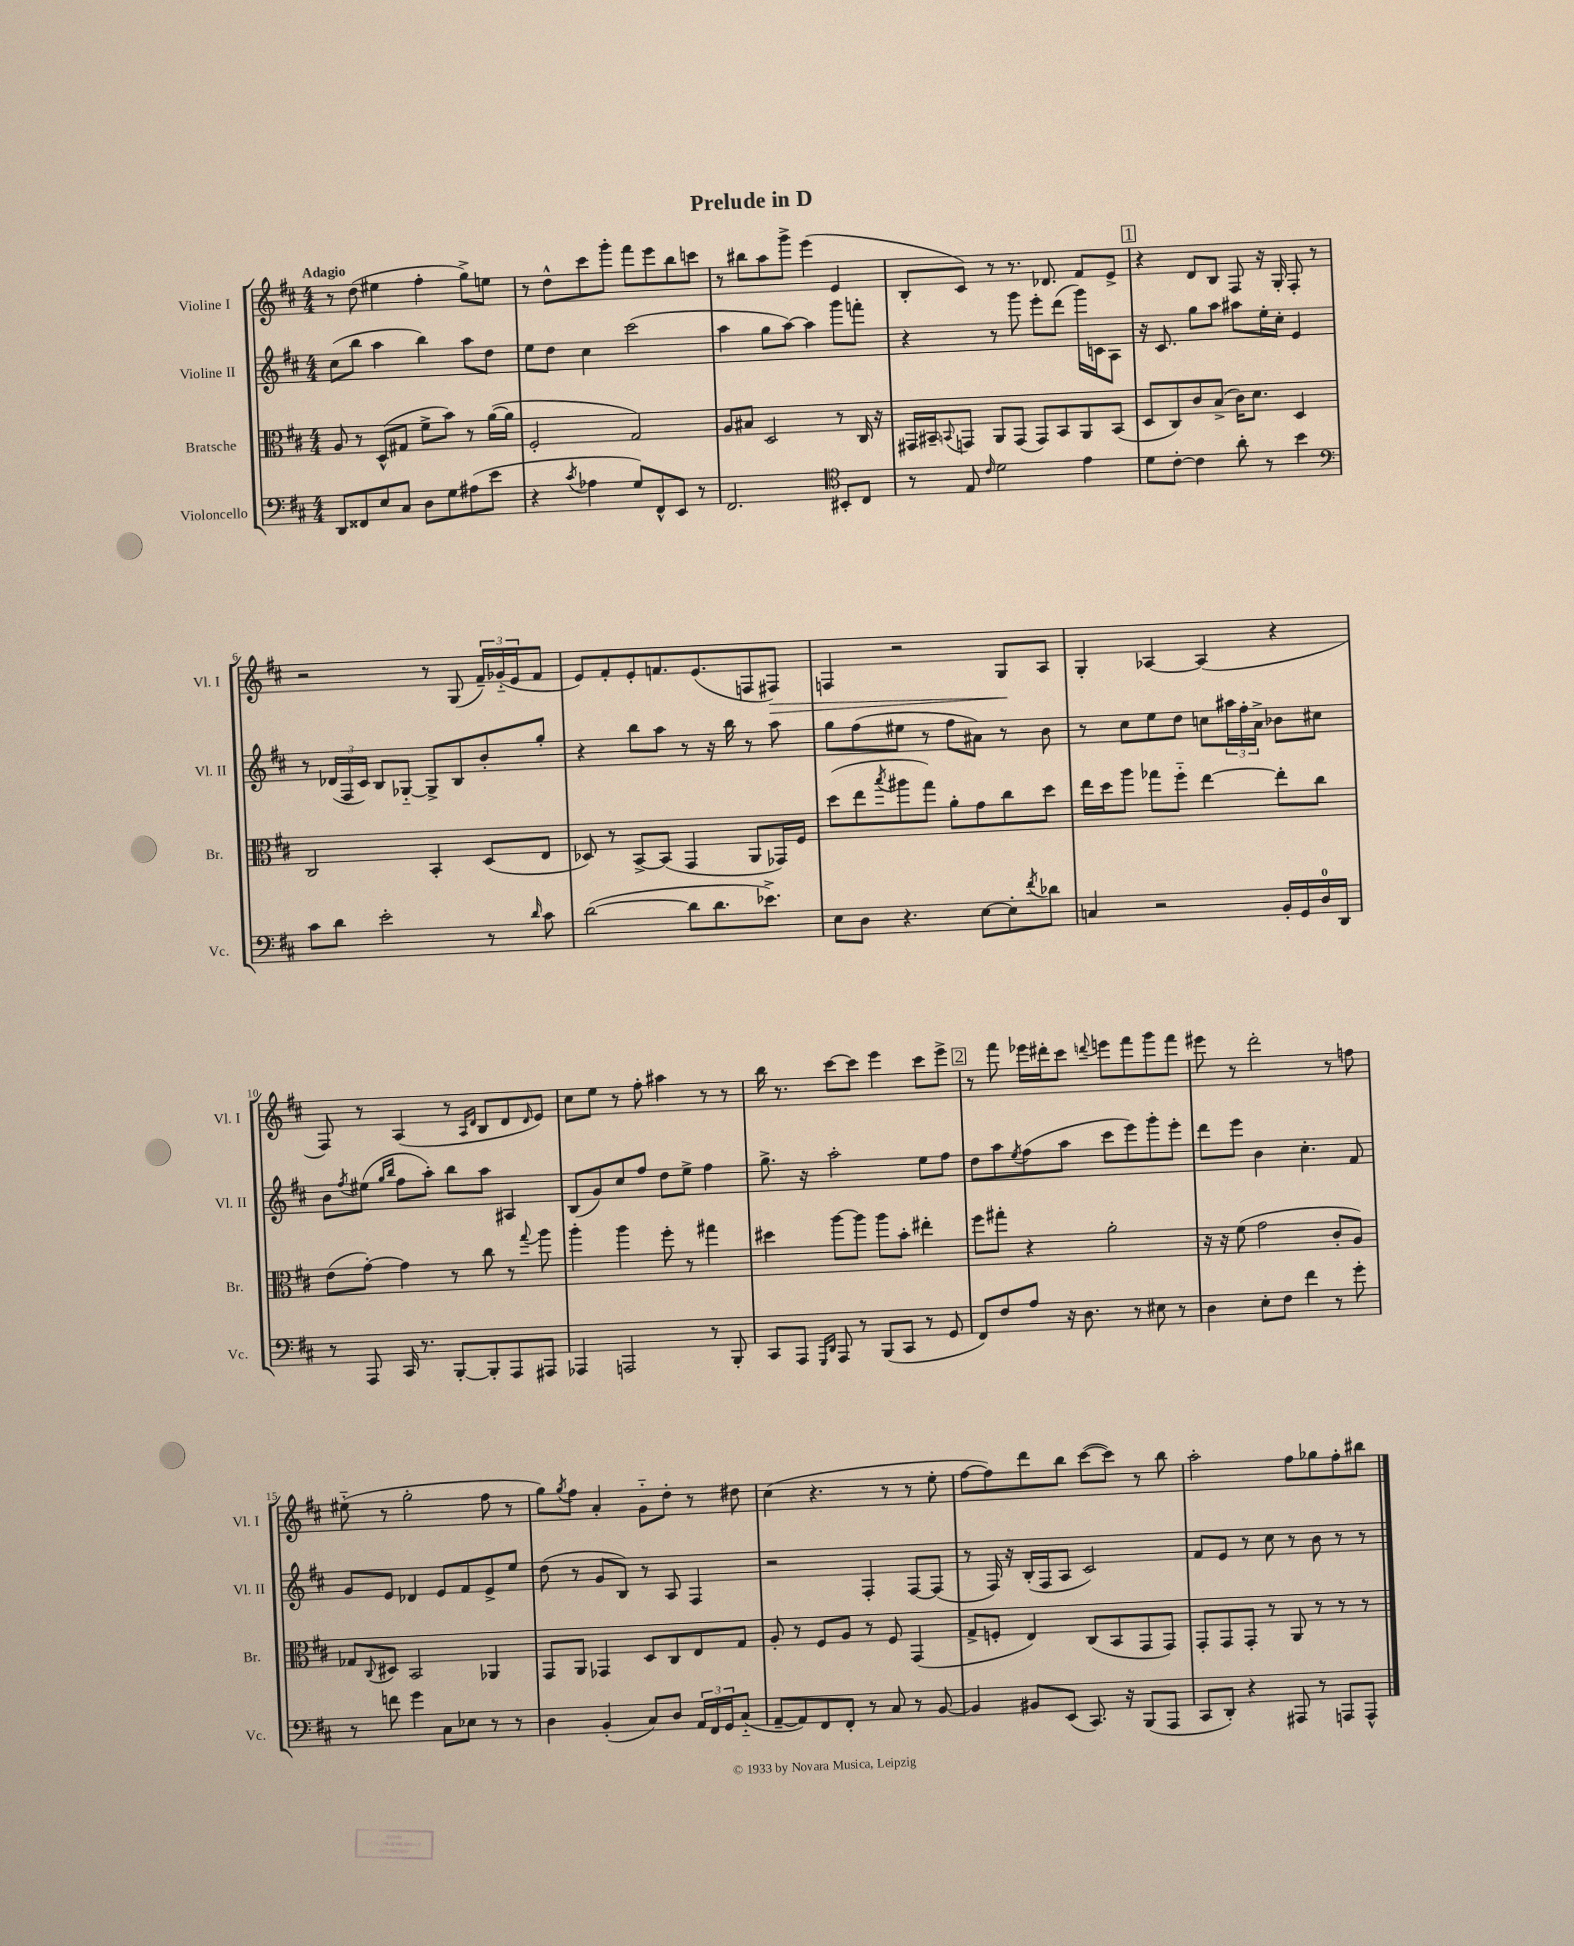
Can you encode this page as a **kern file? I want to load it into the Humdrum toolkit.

**kern	**kern	**kern	**kern
*staff4	*staff3	*staff2	*staff1
*clefF4	*clefC3	*clefG2	*clefG2
*k[f#c#]	*k[f#c#]	*k[f#c#]	*k[f#c#]
*M4/4	*M4/4	*M4/4	*M4/4
8DD/L	8A/	(8cc#\L	8r
8FF##/	8r	8bb\J	(8dd\
8E/	(8D^^/L	4aa\	4ee#\
8C#/J	8G#/J	.	.
8D\L	8f#^\L	4bb\)	4ff#'\
8G\	8b\J)	.	.
(8A#\	8r	8aa\L	8gg^\L)
8e\J	([16a\LL	8dd\J	8ee\J
.	16a\]JJ	.	.
=	=	=	=
4r	2F#'/	8ee\L	8r
.	.	8dd\J	8dd^^\L
8qc#/	.	.	.
4A-\	.	4cc#\	8ccc#\
.	.	.	8ggg'\J
8G/L)	2G/)	(2ccc#\	8fff#\L
8FF#^^/	.	.	8eee\
8EE/J	.	.	8bb\
8r	.	.	8ccc\J
=	=	=	=
2.FF#/	8A/L	4aa\	8r
.	8B#/J	.	8bb#\L
.	2D/	8gg\L	8aa\
.	.	[8aa\J)	8ggg^\J
.	.	4aa\]	(4eee\
*clefC4	*	*	*
8BB#'/L	8r	8ggg\L	4e/
8C#/J	16C#/	8fff'\J	.
.	16r	.	.
=	=	=	=
8r	16GG#/LL	4r	8B'/L
.	16BB#~/J	.	.
.	8qqBB/	.	.
8E/	8GG/J	.	8c#/J)
16qqc#/	.	.	.
2d\	8AA/L	8r	8r
.	(8GG/J	8ggg\	8.r
.	8GG/L)	8eee'\L	.
.	.	.	8.d-/
.	8BB/	(8ddd\J	.
4e\	8AA/	16ggg\LL)	8f#/L
.	.	16c\J	.
.	(8BB/J	8A\J	8e^/J
=	=	=	=
8d\L	8D/L	16r	4r
.	.	8.c#/	.
[8c#'\J	8C#/)	.	.
4c#\]	8c#/	8gg\L	8d/L
.	(8B^/J	8aa\J	8B/J
8a'\	16c#\LK)	8aa#\L	8F#/
.	8.d\J	.	.
8r	.	16ee'\L	16r
.	.	16cc#'\JJ	16G'/
4b\	4D/	4e/	8F#'/
.	.	.	8r
=	=	=	=
*clefF4	*	*	*
8c#\L	2C#/	8r	2r
8d\J	.	(24d-/LL	.
.	.	24F#/	.
.	.	24c#/JJ)	.
2e'\	.	8B/L	.
.	.	[8G-'~/J	.
.	4BB'/	8G-^/]L	8r
.	.	8B/	(8G/
8r	(8D/L	8b'/	24f#~/LL)
.	.	.	(24g-'~/
.	.	.	24e/J
16qqd/	.	.	.
8c#\	8E/J	8gg'/J	8f#/J
=	=	=	=
([2d\	8D-/)	4r	8e/L)
.	8r	.	8f#'/
.	[8BB^/L	8bb\L	8e'/
.	(8BB/]J	8aa\J	8.f/
8d\]L	4GG/	8r	.
.	.	.	(8.e/
8.d\	.	16r	.
.	.	16bb\	.
.	8AA/L	8r	8F/
8.e-^\J)	.	.	.
.	16GG-/L)	8aa\	8F#/J)
.	16F#/JJ	.	.
=	=	=	=
8E\L	(8dd\L	8gg\L	4F/
8D\J	8ee\	(8ff#\	.
.	8qbb/	.	.
4.r	8aa#\	8ee#\J	2r
.	8gg\J)	8r	.
.	8a'\L	8ff#\L	.
[8E\L	8g\	8a#\J)	.
8E'\]	8cc#\	8r	8G/L
8qf#/	.	.	.
8d-\J	8dd\J	8b\	8A/J
=	=	=	=
4C/	16ee\LL	8r	4G'/
.	16dd\J	.	.
.	8aa\J	8cc#\L	.
2r	8gg-\L	8ee\	[4A-/
.	8ff#'~\J	8dd\J	.
.	[4ee\	8cc\L	(4A-/]
.	.	24aa#\L	.
.	.	24ff#'\	.
.	.	24a^\JJ	.
16BB'/LL	8ee'\]L	8b-\L	4r
16GG/	.	.	.
16D/	8cc#\J	8cc#\J	.
16DD/JJ	.	.	.
=	=	=	=
8r	(8e\L	8b\L	8F#/)
.	.	8qff#/	.
8AAA/	[8g'\J)	(8ee#\J	8r
.	.	16qqgg/LL	.
.	.	16qqbb/JJ	.
16CC#/	4g\]	8ff#\L	(4A/
8.r	.	.	.
.	.	8aa'\J)	.
[8BBB'/L	8r	8bb\L	8r
.	.	.	16qqA/LL
.	.	.	16qqd/JJ
8BBB'/]	8cc#\	8aa\J	8B/L
8AAA/	8r	4A#/	8d/
.	8qqgg/	.	16qqd/
8AAA#/J	8aa\	.	8e/J)
=	=	=	=
4AAA-/	4aa'\	(8B/L	8cc#\L
.	.	8g/)	8ee\J
2AAA/	4aa\	8cc#/	8r
.	.	8ff#/J	8ff#'\
.	8ff#'\	8dd\L	4aa#\
.	8r	8ee^\J	.
8r	4gg#\	4ff#\	8r
8BBB'/	.	.	8r
=	=	=	=
8CC#/L	4dd#\	8.gg^\	16bb\
.	.	.	8.r
8AAA/J	.	.	.
.	.	16r	.
16qqGGG/LL	.	.	.
16qqDD/JJ	.	.	.
8AAA/	[8aa\L	2aa'\	[8ccc#\L
8r	8aa\]J	.	8ccc#\]J
(8BBB/L	8aa\L	.	4eee\
8CC#/J	8b'\J	.	.
8r	4ee#'\	8ee\L	8ccc#\L
8GG/	.	8ff#\J	8eee^\J
=	=	=	=
8FF#/L)	8ff#\L	8dd\L	8r
8F#/	8gg#'\J	8aa\	8fff#\
.	.	8qee/	.
8A/J	4r	(8ff#\	16eee-\LL
.	.	.	16ddd#'\J
16r	.	8aa\J	8ccc#\J
8.D\	.	.	.
.	.	.	8qqddd/
.	2a'\	8ccc#\L	8eee\L
8r	.	8eee\)	8fff#\
8E#\	.	8ggg'\	8ggg\
8r	.	8eee'\J	8fff#\J
=	=	=	=
4D\	16r	8ddd\L	8eee#\
.	16r	.	.
.	(8f#\	8eee\J	8r
8E'\L	2g\	4b\	2ddd'\
8F#\J	.	.	.
4f#\	.	4.cc#'\	.
8r	8c#'/L	.	8r
8g'\	8A/J)	8f#/	8ff\
=	=	=	=
8r	8G-/L	8g/L	(8ee#'~\
.	8qqC#/	.	.
8f\	8D#/J	8e/J	8r
4g\	2BB/	4d-/	2gg'\
8C#\L	.	8e/L	.
8E-\J	.	8f#/	.
8r	4AA-/	8e^/	8ff#\
8r	.	8ee/J	8r
=	=	=	=
4D\	8GG/L	(8dd\	8gg\L)
.	.	.	8qgg/
.	8AA/J	8r	8ff#\J
(4BB'/	4GG-/	8g/L	4a'/
.	.	8B/J)	.
8C#/L)	8D/L	8r	8g'~\L
8D/J	8C#/	8A/	8dd'\J
24AA/LL	8E/	4F#/	8r
24FF#/	.	.	.
24GG/J	.	.	.
(8C#'~/J	8G/J	.	8dd#\
=	=	=	=
[8AA~/L	8A'/	2r	(4cc#\
8AA/])	8r	.	.
8FF#/	8F#/L	.	4.r
8FF#'/J	8A/J	.	.
8r	8r	4F#'/	.
8C#/	8F#/	.	8r
8r	(4GG/	[8F#/L	8r
[8BB/	.	(8F#/]J	8ee'\
=	=	=	=
4BB/]	8G^/L	8r	[8ff#\L
.	8F'/J	16F#/)	8ff#\])
.	.	16r	.
8BB#/L	4E/)	(16B'/LL	8ddd\
.	.	16F#/J	.
(8EE/J	.	8A/J	8bb\J
8.CC#/)	(8C#/L	2c#/)	([8ccc#\L
.	8BB/	.	8ccc#\]J)
16r	.	.	.
(8BBB/L	8GG/	.	8r
8AAA/J	8GG/J)	.	8bb\
=	=	=	=
8CC#/L	8GG'/L	8f#/L	2aa'\
8DD'/J)	8GG/	8e/J	.
4r	8GG'/J	8r	.
.	8r	8cc#\	.
8AAA#/	8AA/	8r	8ff#\L
8r	8r	8b\	8gg-\
8AAA/L	8r	8r	8ff#'\
8AAA^^/J	8r	8r	8bb#\J
==	==	==	==
*-	*-	*-	*-
